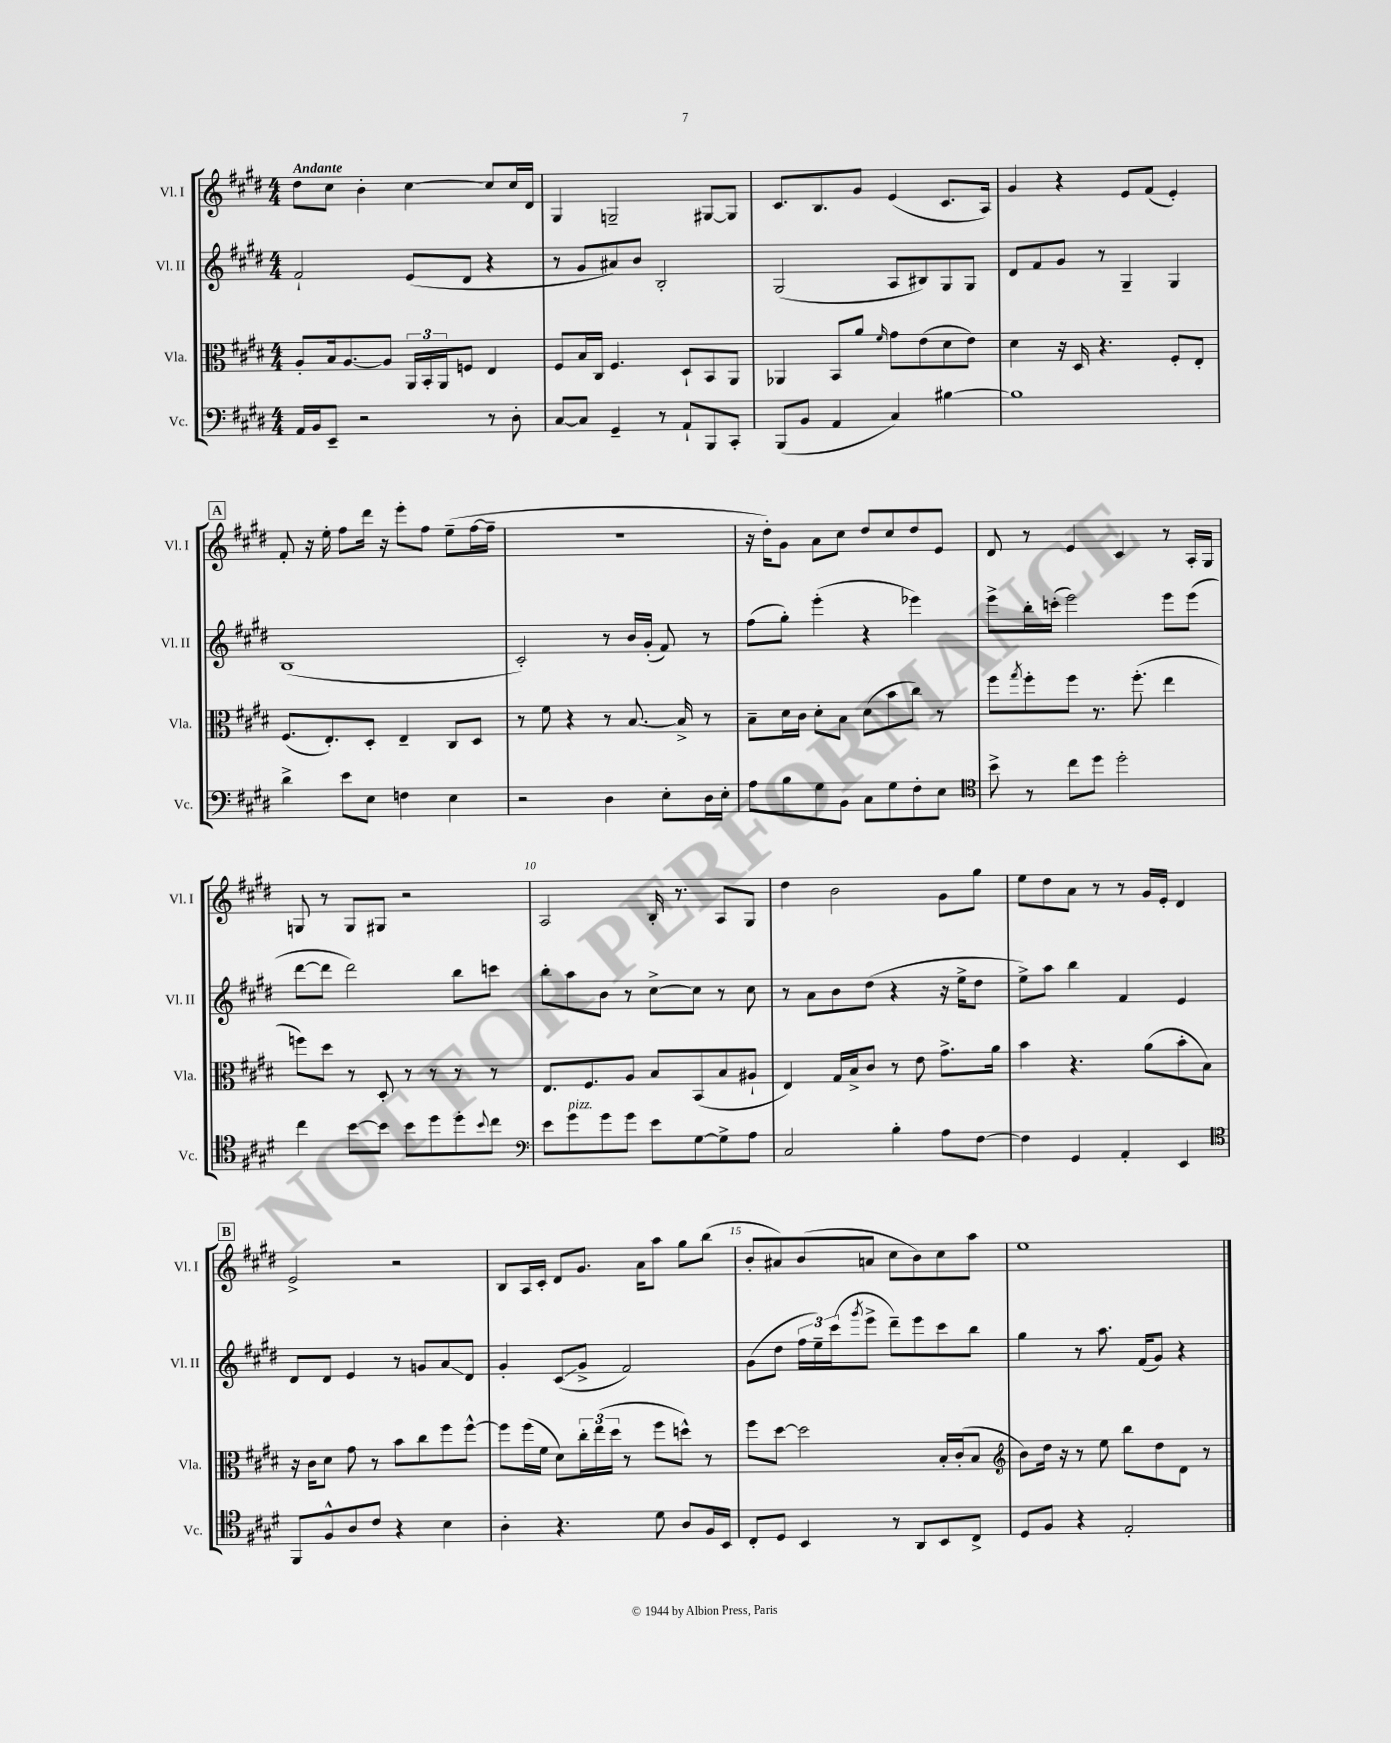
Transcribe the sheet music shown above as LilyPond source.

<<
\new StaffGroup <<
\new Staff = "s0" \with { instrumentName = "Vl. I" shortInstrumentName = "Vl. I" } {
    \clef treble \key e \major \numericTimeSignature \time 4/4 \tempo "Andante"
    dis''8 cis''8 b'4-. cis''4~ cis''8 cis''16 dis'16 |
    gis4 g2-- gis8~ gis8 |
    cis'8. b8. gis'8 e'4( cis'8. a16) |
    gis'4 r4 e'8 fis'8( e'4-.) |
    \mark \markup { \box "A" } fis'8-. r16 e''16-. fis''8 dis'''16 r16 e'''8-. fis''8 e''8--( fis''16~ fis''16-- |
    r1 |
    r16 dis''16-.) gis'8 a'8 cis''8 dis''8 cis''8 dis''8 e'8 |
    dis'8 r8 e'4 cis'4 r8 a16-. gis16 |
    g8 r8 g8 gis8 r2 |
    a2 b16-. r8. a8 gis8 |
    dis''4 b'2 gis'8 gis''8 |
    e''8 dis''8 a'8 r8 r8 gis'16 e'16-. dis'4 |
    \mark \markup { \box "B" } e'2-> r2 |
    b8 a16 cis'16-. dis'8 gis'8. a'16 a''8 gis''8 b''8( |
    b'8-. ais'8) b'8( a'8 cis''8 b'8) cis''8 a''8 |
    e''1 \bar "|." |
}
\new Staff = "s1" \with { instrumentName = "Vl. II" shortInstrumentName = "Vl. II" } {
    \clef treble \key e \major \numericTimeSignature \time 4/4
    fis'2-! e'8( dis'8 r4 |
    r8 gis'8 ais'8) b'8 b2-. |
    gis2( a8 bis8) gis8 gis8 |
    dis'8 fis'8 gis'8 r8 gis4-- gis4 |
    \mark \markup { \box "A" } b1( |
    cis'2-.) r8 b'16 gis'16-.( fis'8) r8 |
    fis''8( gis''8-.) e'''4-.( r4 ees'''4) |
    e'''8-> b''16-. c'''16-.( e'''2) e'''8 e'''8( |
    dis'''8~ dis'''8 dis'''2) b''8 c'''8 |
    b''8-. a''8 b'8 r8 cis''8~-> cis''8 r8 cis''8 |
    r8 a'8 b'8 dis''8( r4 r16 e''16-> dis''8 |
    e''8->) a''8 b''4 fis'4 e'4 |
    \mark \markup { \box "B" } dis'8 dis'8 e'4 r8 g'8 a'8\glissando dis'8 |
    gis'4-. cis'8\glissando( gis'8-> fis'2) |
    gis'8( dis''8 \tuplet 3/2 { fis''16 e''16--) cis'''16( } \acciaccatura { gis'''8 } e'''8-> dis'''8--) e'''8 cis'''8 b''8 |
    gis''4 r8 a''8. fis'16( gis'8) r4 \bar "|." |
}
\new Staff = "s2" \with { instrumentName = "Vla." shortInstrumentName = "Vla." } {
    \clef alto \key e \major \numericTimeSignature \time 4/4
    a8-. b16 a8.~ a8 \tuplet 3/2 { a,16 b,16-. a,16 } f8 e4 |
    fis8 b16 cis16 fis4. dis8-! b,8 a,8 |
    aes,4 b,8 a'8 \grace { fis'16 } gis'8 e'8( dis'8 e'8) |
    dis'4 r16 dis16 r4. fis8-. e8-. |
    \mark \markup { \box "A" } fis8.( e8.-.) dis8-. e4-- cis8 dis8 |
    r8 fis'8 r4 r8 b8.~ b16-> r8 |
    b8-- dis'16 cis'16 dis'8-. b8 dis'8( b'8 cis''8) r8 |
    fis''8 \acciaccatura { gis''8 } fis''8-. fis''8 r8. fis''8.-.( e''4 |
    f''8) dis''8 r8 dis8-. r8 r8 r8 r8 |
    e8. fis8. a8 b8 b,8( b8 ais8-! |
    e4) gis16 b16-> cis'8 r8 e'8 gis'8.-> a'16 |
    b'4 r4. a'8( b'8-. b8) |
    \mark \markup { \box "B" } r16 cis'16 dis'8 gis'8 r8 b'8 cis''8 fis''8 fis''8~-^ |
    fis''8 fis''16( fis'16 dis'8) \tuplet 3/2 { cis''16-. e''16( dis''16 } r8 fis''8 d''8-^) r8 |
    fis''8 dis''8~ dis''2 b16-. cis'16-.( b8 |
    \clef treble b'8) dis''16 r16 r8 e''8 b''8 dis''8 dis'8 r8 \bar "|." |
}
\new Staff = "s3" \with { instrumentName = "Vc." shortInstrumentName = "Vc." } {
    \clef bass \key e \major \numericTimeSignature \time 4/4
    a,16 b,16 e,8-- r2 r8 dis8-. |
    cis8~ cis8 gis,4-- r8 a,8-! b,,8 cis,8-. |
    b,,8( b,8 a,4 cis4) bis4~ |
    bis1 |
    \mark \markup { \box "A" } dis'4-> e'8 e8 f4 e4 |
    r2 dis4 e8-. dis16 e16-. |
    a8 b8 gis8 b,8 cis8 gis8 fis8-. e8 |
    \clef tenor b'8-> r8 cis''8 dis''8 dis''2-. |
    cis''4 b'8~ b'8 b'8 dis''8 dis''8-. \appoggiatura { b'8 } cis''8 |
    \clef bass e'8 gis'8^\markup { \italic "pizz." } gis'8 gis'8 e'8 gis8~ gis8-> a8 |
    cis2 b4-. a8 fis8~ |
    fis4 gis,4 a,4-. e,4 |
    \mark \markup { \box "B" } \clef tenor fis,8 fis8-^ a8 cis'8 r4 b4 |
    a4-. r4. dis'8 a8 fis16 b,16 |
    cis8-. dis8 b,4 r8 a,8 b,8 cis8-> |
    dis8 fis8 r4 e2-. \bar "|." |
}
>>
>>
\layout { \context { \Score \override BarNumber.break-visibility = ##(#f #t #t) barNumberVisibility = #(every-nth-bar-number-visible 5) } }
